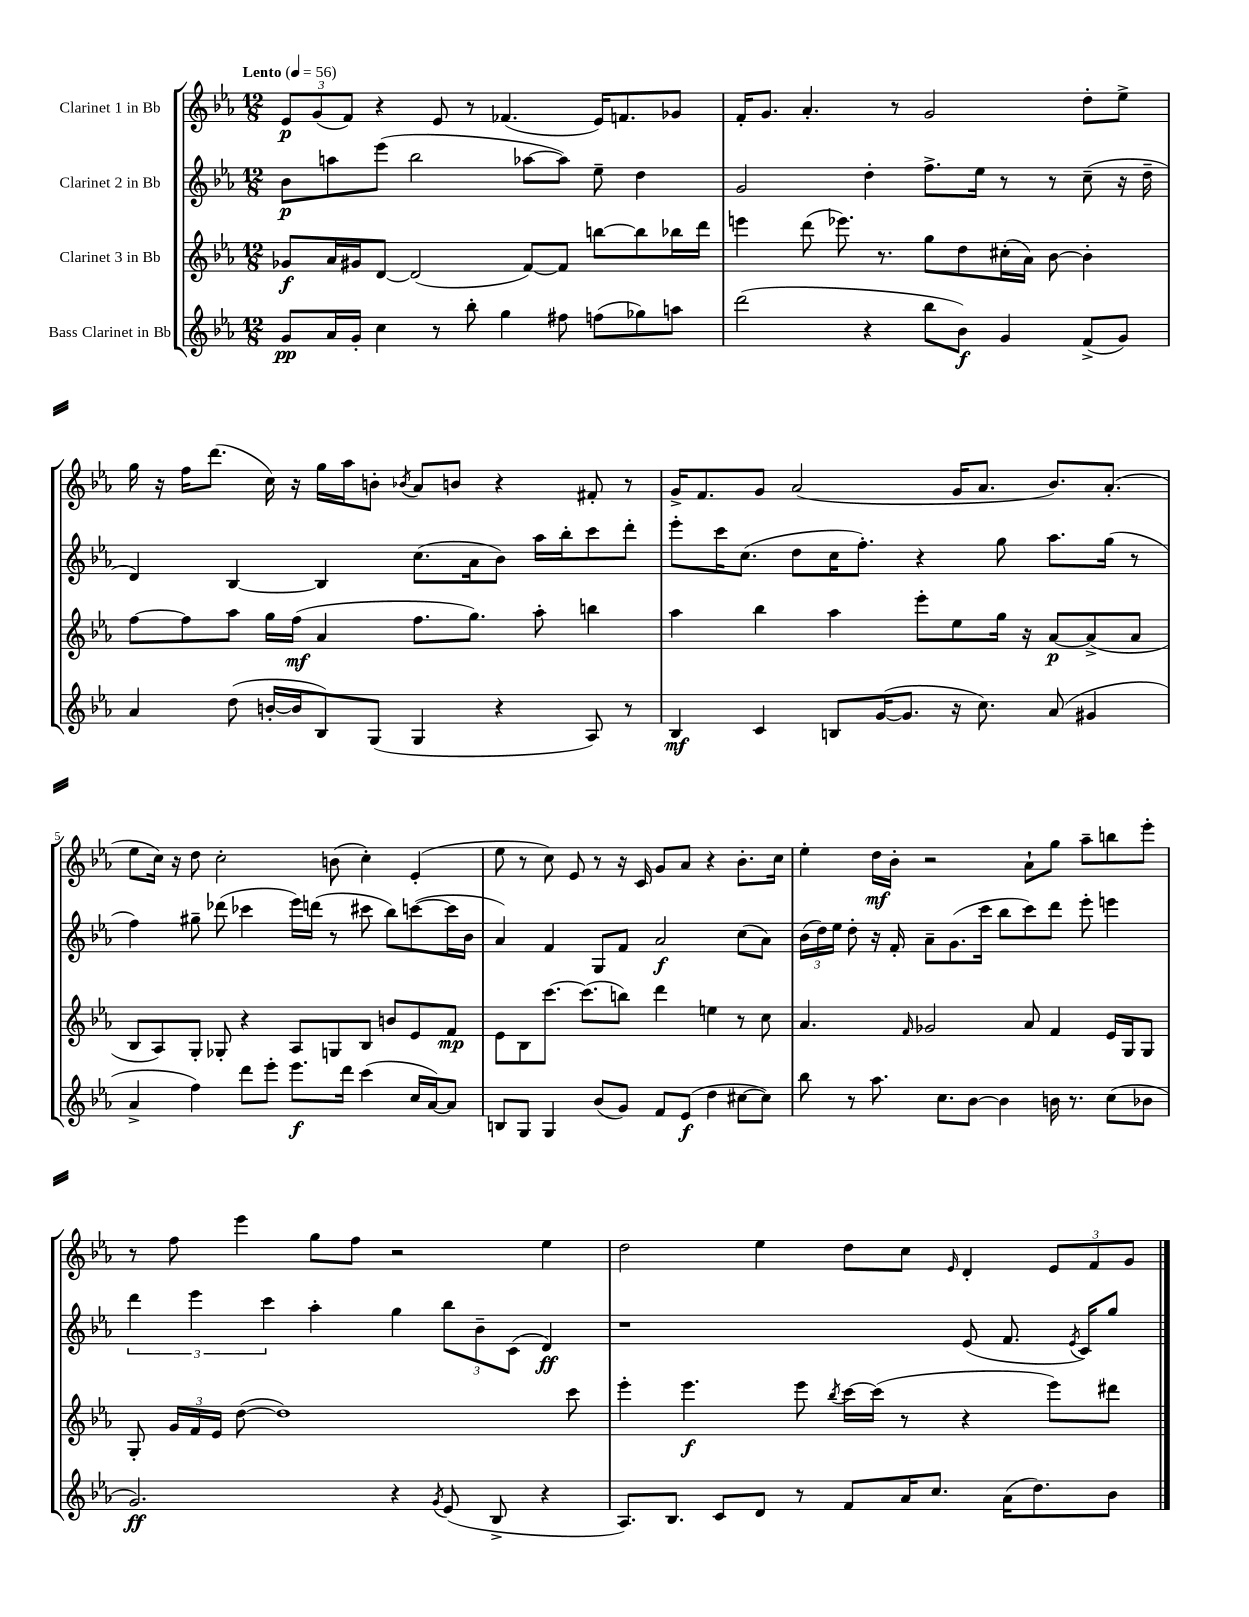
<<
\new StaffGroup <<
\new Staff = "s0" \with { instrumentName = "Clarinet 1 in Bb" } {
    \clef treble \key ees \major \numericTimeSignature \time 12/8 \tempo "Lento" 4 = 56
    \autoBeamOff \tuplet 3/2 { ees'8[\p g'8( f'8]) } r4 ees'8 r8 fes'4.( ees'16[) f'8. ges'8] |
    f'16[-. g'8.] aes'4.-. r8 g'2 d''8[-. ees''8]-> |
    g''16 r16 f''16[ d'''8.]( c''16) r16 g''16[ aes''16 b'8]-. \acciaccatura { bes'8 } aes'8[ b'8] r4 fis'8-. r8 |
    g'16[-> f'8. g'8] aes'2( g'16[ aes'8.] bes'8.[) aes'8.]-.( |
    ees''8[ c''16]) r16 d''8 c''2-. b'8( c''4-.) ees'4-.( |
    ees''8 r8 c''8) ees'8 r8 r16 c'16 g'8[ aes'8] r4 bes'8.[-. c''16] |
    ees''4-. d''16[\mf bes'16]-. r2 aes'8[-! g''8] aes''8[-- b''8 ees'''8]-. |
    r8 f''8 ees'''4 g''8[ f''8] r2 ees''4 |
    d''2 ees''4 d''8[ c''8] \grace { ees'16 } d'4-. \tuplet 3/2 { ees'8[ f'8 g'8] } \bar "|." |
}
\new Staff = "s1" \with { instrumentName = "Clarinet 2 in Bb" } {
    \clef treble \key ees \major \numericTimeSignature \time 12/8
    \autoBeamOff bes'8[\p a''8 ees'''8]( bes''2 aes''8[~ aes''8]) ees''8-- d''4 |
    g'2 d''4-. f''8.[-> ees''16] r8 r8 c''8--( r16 d''16-- |
    d'4) bes4~ bes4 c''8.[( aes'16 bes'8]) aes''16[ bes''16-. c'''8 d'''8]-. |
    ees'''8[-. c'''16 c''8.]( d''8[ c''16 f''8.]-.) r4 g''8 aes''8.[ g''16]( r8 |
    f''4) gis''8-- des'''8( ces'''4 ees'''16[) d'''16]( r8 cis'''8 bes''8[) c'''8~( c'''16 bes'16] |
    aes'4) f'4 g8[ f'8] aes'2\f c''8[( aes'8]) |
    \tuplet 3/2 { bes'16[( d''16) ees''16] } d''8-. r16 f'16-. aes'8[-- g'8.( c'''16] bes''8[ c'''8) d'''8] ees'''8-. e'''4 |
    \tuplet 3/2 { d'''4 ees'''4 c'''4 } aes''4-. g''4 \tuplet 3/2 { bes''8[ bes'8-- c'8]( } d'4\ff) |
    r1 ees'8( f'8. \acciaccatura { ees'8 } c'16[) g''8] \bar "|." |
}
\new Staff = "s2" \with { instrumentName = "Clarinet 3 in Bb" } {
    \clef treble \key ees \major \numericTimeSignature \time 12/8
    \autoBeamOff ges'8[\f aes'16 gis'16 d'8]~ d'2( f'8[~) f'8] b''8[~ b''8 bes''16 d'''16] |
    e'''4 d'''8( ees'''8.) r8. g''8[ d''8 cis''16-.( aes'16]) bes'8~ bes'4-. |
    f''8[~ f''8 aes''8] g''16[ f''16]\mf( aes'4 f''8.[ g''8.]) aes''8-. b''4 |
    aes''4 bes''4 aes''4 ees'''8[-. ees''8 g''16] r16 aes'8[~\p aes'8->( aes'8] |
    bes8[ aes8) g8]-. ges8-. r4 aes8[ g8 bes8] b'8[ ees'8 f'8]\mp |
    ees'8[ bes8 c'''8.]~ c'''8.[( b''8]) d'''4 e''4 r8 c''8 |
    aes'4. \grace { f'16 } ges'2 aes'8 f'4 ees'16[ g16 g8] |
    g8-. \tuplet 3/2 { g'16[ f'16 ees'16] } d''8~( d''1) c'''8 |
    ees'''4-. ees'''4.\f ees'''8 \acciaccatura { bes''8 } c'''16[~ c'''16]( r8 r4 ees'''8[) dis'''8] \bar "|." |
}
\new Staff = "s3" \with { instrumentName = "Bass Clarinet in Bb" } {
    \clef treble \key ees \major \numericTimeSignature \time 12/8
    \autoBeamOff g'8[\pp aes'16 g'16]-. c''4 r8 bes''8-. g''4 fis''8 f''8[( ges''8) a''8] |
    d'''2( r4 bes''8[ bes'8]\f) g'4 f'8[->( g'8]) |
    aes'4 d''8( b'16[~-. b'16 bes8) g8]( g4 r4 aes8) r8 |
    bes4\mf c'4 b8[ g'16~( g'8.] r16 c''8.) aes'8( gis'4 |
    aes'4-> f''4) d'''8[ ees'''8]-. ees'''8.[\f d'''16] c'''4( c''16[ aes'16~) aes'8] |
    b8[ g8] g4 bes'8[( g'8]) f'8[ ees'8]\f( d''4 cis''8[~ cis''8]) |
    bes''8 r8 aes''8. c''8.[ bes'8]~ bes'4 b'16 r8. c''8[( bes'8] |
    g'2.\ff) r4 \acciaccatura { g'8 } ees'8( bes8-> r4 |
    aes8.[) bes8.] c'8[ d'8] r8 f'8[ aes'16 c''8.] aes'16[( d''8.) bes'8] \bar "|." |
}
>>
>>
\layout { \context { \Score \override BarNumber.break-visibility = ##(#f #t #t) barNumberVisibility = #(every-nth-bar-number-visible 5) } }
